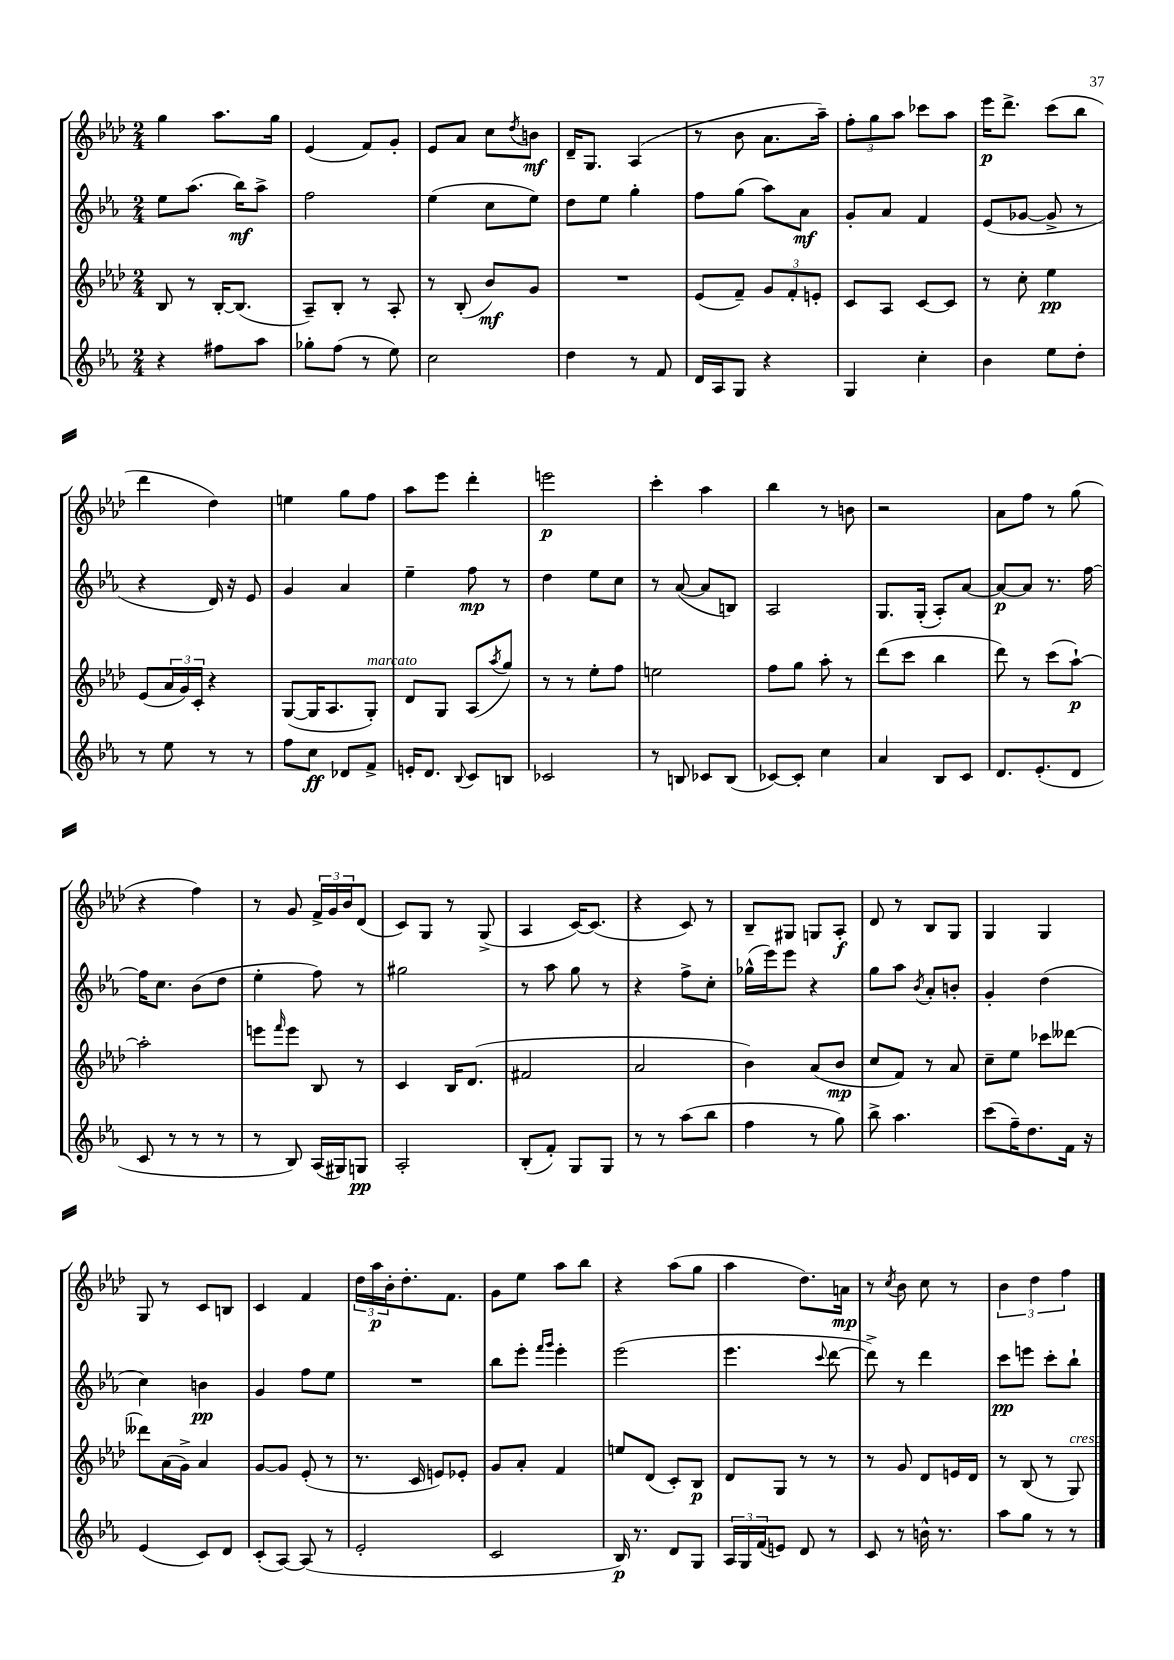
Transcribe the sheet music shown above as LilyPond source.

<<
\new StaffGroup <<
\new Staff = "s0" {
    \clef treble \key aes \major \numericTimeSignature \time 2/4
    g''4 aes''8. g''16 |
    ees'4( f'8) g'8-. |
    ees'8 aes'8 c''8 \acciaccatura { des''8 } b'8\mf |
    des'16-- g8. aes4( |
    r8 bes'8 aes'8. aes''16--) |
    \tuplet 3/2 { f''8-. g''8 aes''8 } ces'''8 aes''8 |
    ees'''16\p des'''8.-> c'''8( bes''8 |
    des'''4 des''4) |
    e''4 g''8 f''8 |
    aes''8 ees'''8 des'''4-. |
    e'''2\p |
    c'''4-. aes''4 |
    bes''4 r8 b'8 |
    r2 |
    aes'8 f''8 r8 g''8( |
    r4 f''4) |
    r8 g'8 \tuplet 3/2 { f'16-> g'16 bes'16 } des'8( |
    c'8) g8 r8 g8->( |
    aes4 c'16~) c'8.( |
    r4 c'8) r8 |
    bes8-- gis8 g8 aes8-.\f |
    des'8 r8 bes8 g8 |
    g4 g4 |
    g8 r8 c'8 b8 |
    c'4 f'4 |
    \tuplet 3/2 { des''16 aes''16\p bes'16-. } des''8.-. f'8. |
    g'8 ees''8 aes''8 bes''8 |
    r4 aes''8( g''8 |
    aes''4 des''8.) a'16\mp |
    r8 \acciaccatura { c''8 } bes'8 c''8 r8 |
    \tuplet 3/2 { bes'4 des''4 f''4 } \bar "|." |
}
\new Staff = "s1" {
    \clef treble \key ees \major \numericTimeSignature \time 2/4
    ees''8 aes''8.( bes''16\mf) aes''8-> |
    f''2 |
    ees''4( c''8 ees''8) |
    d''8 ees''8 g''4-. |
    f''8 g''8( aes''8) aes'8\mf |
    g'8-. aes'8 f'4 |
    ees'8( ges'8~ ges'8-> r8 |
    r4 d'16) r16 ees'8 |
    g'4 aes'4 |
    ees''4-- f''8\mp r8 |
    d''4 ees''8 c''8 |
    r8 aes'8~( aes'8 b8) |
    aes2 |
    g8. g16-.( aes8-.) aes'8~ |
    aes'8~\p aes'8 r8. f''16~ |
    f''16 c''8. bes'8( d''8 |
    ees''4-. f''8) r8 |
    gis''2 |
    r8 aes''8 g''8 r8 |
    r4 f''8-> c''8-. |
    ges''16-^( ees'''16) ees'''8 r4 |
    g''8 aes''8 \acciaccatura { bes'8 } aes'8-. b'8-. |
    g'4-. d''4( |
    c''4) b'4\pp |
    g'4 f''8 ees''8 |
    R2 |
    bes''8 ees'''8-. \grace { f'''16 g'''16 } ees'''4-. |
    ees'''2( |
    ees'''4. \appoggiatura { c'''8 } d'''8~ |
    d'''8->) r8 d'''4 |
    c'''8\pp e'''8 c'''8-. bes''8-! \bar "|." |
}
\new Staff = "s2" {
    \clef treble \key aes \major \numericTimeSignature \time 2/4
    bes8 r8 bes16~-. bes8.( |
    aes8--) bes8-. r8 aes8-. |
    r8 bes8-.( bes'8\mf) g'8 |
    R2 |
    ees'8( f'8--) \tuplet 3/2 { g'8 f'8-. e'8-. } |
    c'8 aes8 c'8~ c'8 |
    r8 c''8-. ees''4\pp |
    ees'8( \tuplet 3/2 { aes'16 g'16) c'16-. } r4 |
    g8~( g16 aes8. g8-.^\markup { \italic "marcato" }) |
    des'8 g8 aes8( \acciaccatura { aes''8 } g''8) |
    r8 r8 ees''8-. f''8 |
    e''2 |
    f''8 g''8 aes''8-. r8 |
    des'''8( c'''8 bes''4 |
    des'''8) r8 c'''8( aes''8~-!\p) |
    aes''2-. |
    e'''8 \grace { f'''16 } e'''8 bes8 r8 |
    c'4 bes16 des'8.( |
    fis'2 |
    aes'2 |
    bes'4) aes'8( bes'8\mp |
    c''8 f'8) r8 aes'8 |
    c''8-- ees''8 ces'''8 deses'''8~ |
    deses'''8 aes'16( g'16->) aes'4 |
    g'8~ g'8 ees'8-.( r8 |
    r8. c'16 e'8) ees'8-. |
    g'8 aes'8-. f'4 |
    e''8 des'8( c'8-.) bes8\p |
    des'8 g8 r8 r8 |
    r8 g'8 des'8 e'16 des'16 |
    r8 bes8( r8 g8^\markup { \italic "cresc." }) \bar "|." |
}
\new Staff = "s3" {
    \clef treble \key ees \major \numericTimeSignature \time 2/4
    r4 fis''8 aes''8 |
    ges''8-. f''8( r8 ees''8) |
    c''2 |
    d''4 r8 f'8 |
    d'16 aes16 g8 r4 |
    g4 c''4-. |
    bes'4 ees''8 d''8-. |
    r8 ees''8 r8 r8 |
    f''8 c''8\ff des'8 f'8-> |
    e'16-. d'8. \appoggiatura { bes8 } c'8 b8 |
    ces'2 |
    r8 b8 ces'8 b8( |
    ces'8~) ces'8-. c''4 |
    aes'4 bes8 c'8 |
    d'8. ees'8.-.( d'8 |
    c'8 r8 r8 r8 |
    r8 bes8) aes16( gis16) g8\pp |
    aes2-. |
    bes8-.( f'8-.) g8 g8 |
    r8 r8 aes''8( bes''8 |
    f''4 r8 g''8) |
    bes''8-> aes''4. |
    c'''8( f''16--) d''8. f'16 r16 |
    ees'4( c'8) d'8 |
    c'8-.( aes8~) aes8( r8 |
    ees'2-. |
    c'2 |
    bes16\p) r8. d'8 g8 |
    \tuplet 3/2 { aes16 g16 f'16( } e'8) d'8 r8 |
    c'8 r8 b'16-^ r8. |
    aes''8 g''8 r8 r8 \bar "|." |
}
>>
>>
\layout { \context { \Score \remove "Bar_number_engraver" } }
